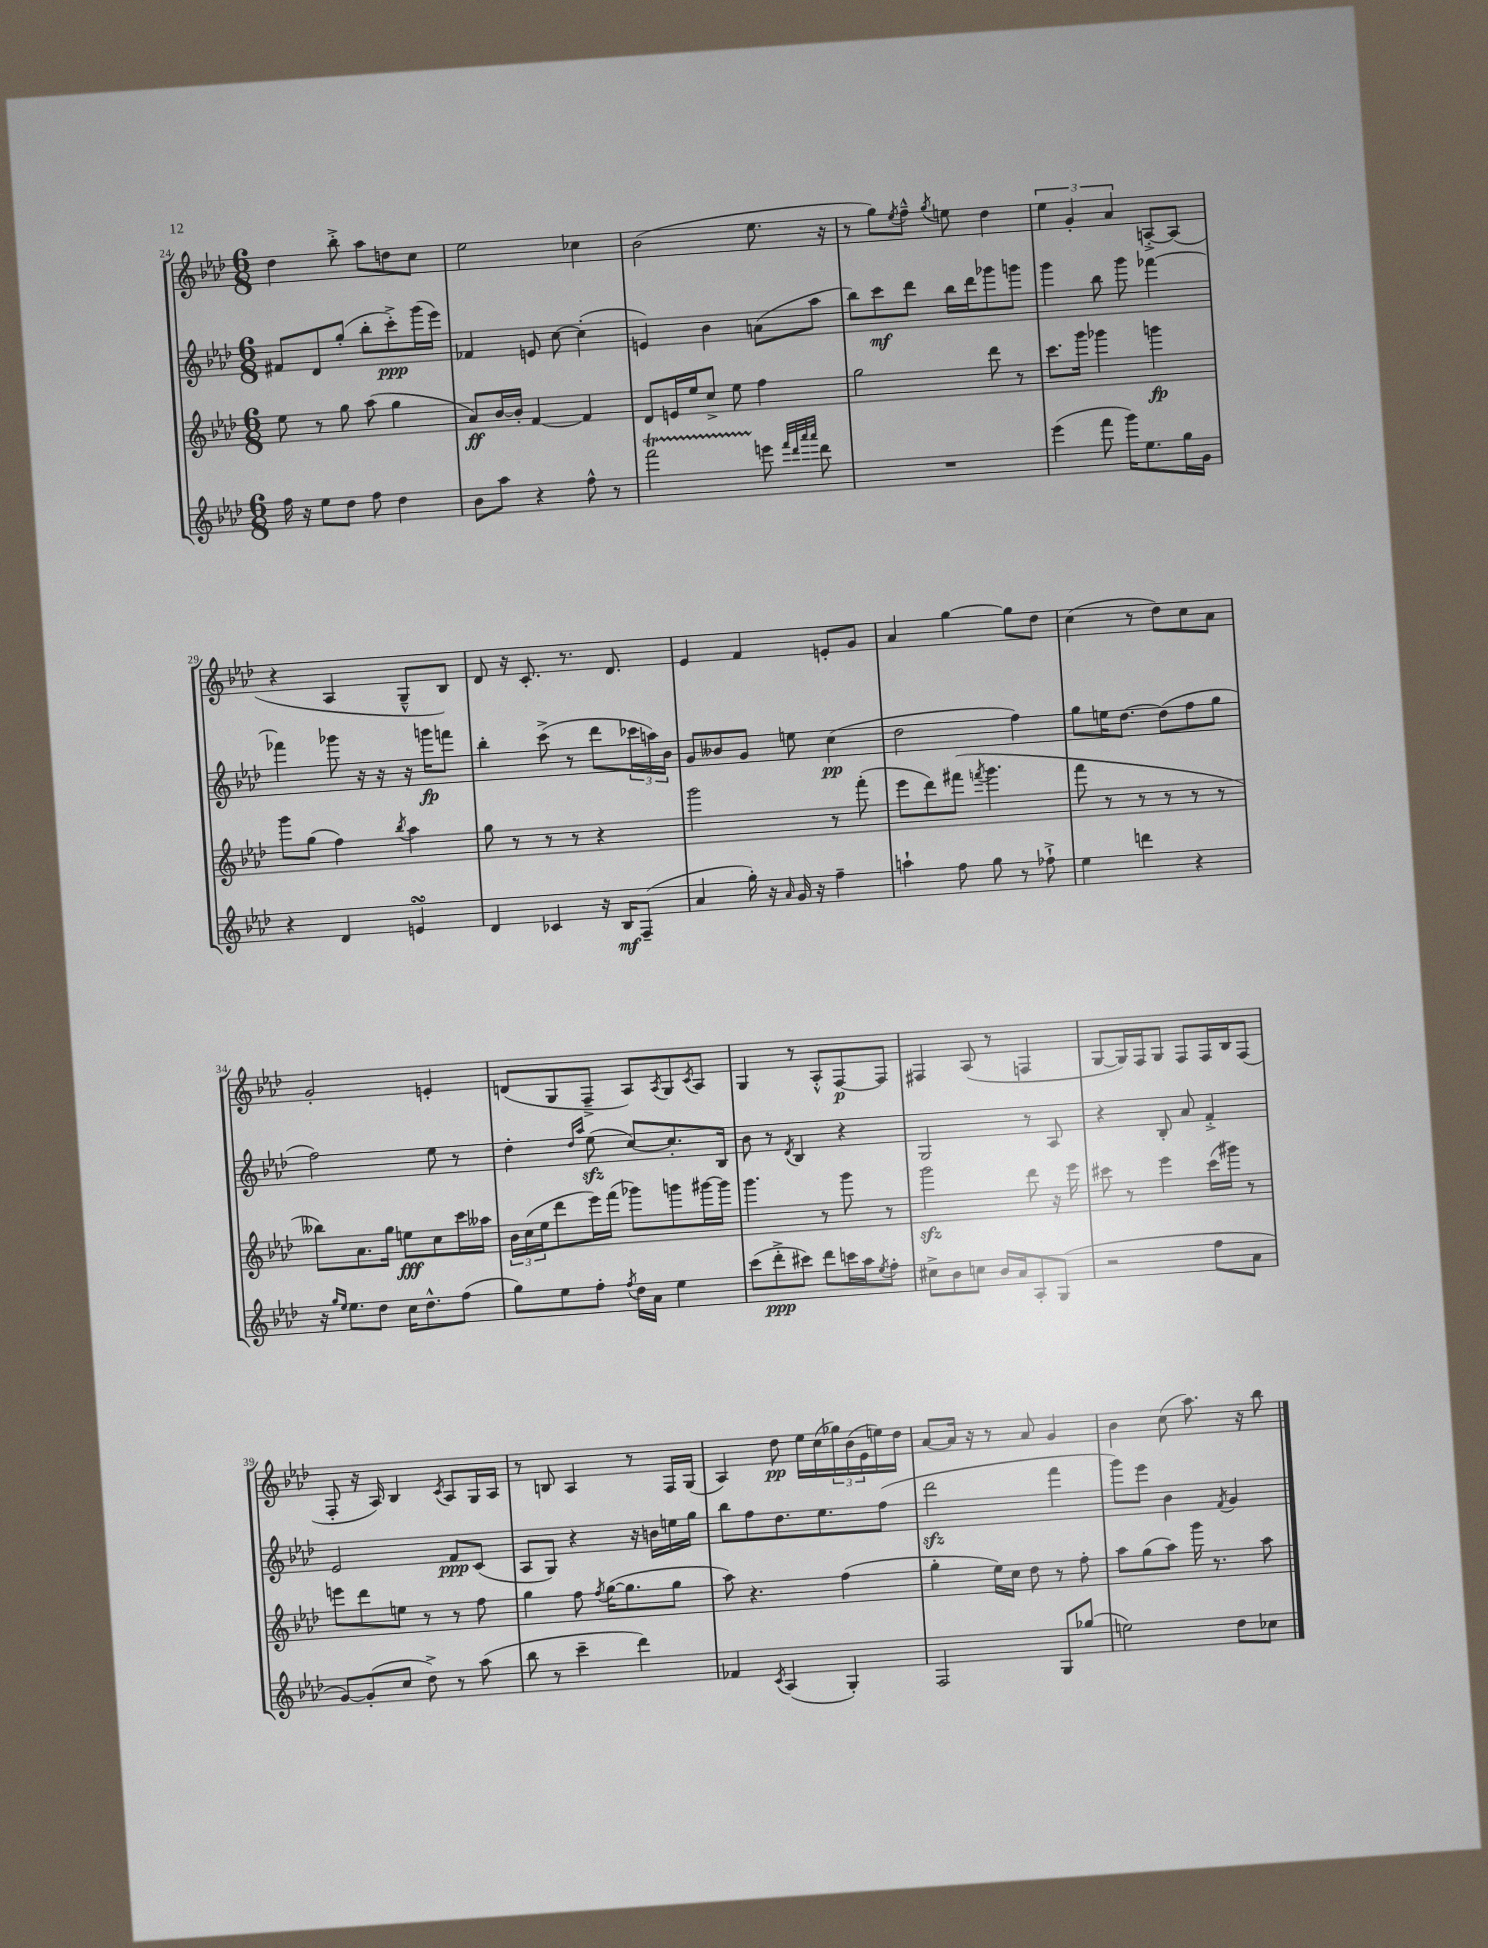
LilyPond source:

<<
\new StaffGroup <<
\new Staff = "s0" {
    \clef treble \key aes \major \numericTimeSignature \time 6/8
    des''4 bes''8-.-> aes''8 d''8 c''8 |
    ees''2 ces''4 |
    bes'2( ees''8. r16 |
    r8 g''8) \acciaccatura { ees''8 } f''8---^ \acciaccatura { g''8 } e''8 des''4 |
    \tuplet 3/2 { ees''4 g'4-. aes'4 } a8~-.-> a8( |
    r4 aes4 g8---^ bes8) |
    des'8 r16 c'8.-. r8. des'8. |
    ees'4 f'4 e'8-. g'8 |
    aes'4 g''4~ g''8 des''8 |
    c''4( r8 des''8) c''8 aes'8 |
    g'2-. e'4-. |
    d'8( g8 f8---> aes8) \acciaccatura { aes8 } g8 \acciaccatura { c'8 } aes8 |
    g4 r8 aes8-.-^ f8~\p f8 |
    fis4 aes8( r8 f4 |
    g8~ g16) f16 g8 f8 f16 bes16 f8( |
    f8-. r16 aes16) bes4 \acciaccatura { c'8 } aes8 g16 aes16 |
    r8 b8 aes4 r8 f16 g16( |
    aes4) des''8\pp ees''16 c''16( \tuplet 3/2 { ges''16) bes'16( ees'16 } e''16) des''16 |
    aes'8~ aes'16 r16 r8 aes'8 g'4 |
    bes'4 c''8( aes''8.) r16 bes''8 \bar "|." |
}
\new Staff = "s1" {
    \clef treble \key aes \major \numericTimeSignature \time 6/8
    fis'8 des'8 g''8-.( bes''8-. c'''8-.->\ppp) g'''16( ees'''16) |
    fes'4 e'8 c''8~ c''4-.( |
    e'4) bes'4 a'8( aes''8 |
    bes''8) c'''8\mf des'''8 bes''16 des'''16 ges'''8 g'''8 |
    g'''4 bes''8 g'''8 fes'''4~ |
    fes'''4 ges'''8 r16 r16 r16 g'''16\fp f'''8 |
    bes''4-. c'''8->( r8 des'''8 \tuplet 3/2 { ces'''16 a''16) bes'16 } |
    g'8 beses'8 g'8 e''8 c''4\pp( |
    des''2 f''4) |
    g''8 e''16 des''8.~ des''8( f''8 g''8 |
    f''2) ees''8 r8 |
    des''4-. \grace { des''16 aes''16 } ees''8\sfz( c''8~) c''8.-. bes16 |
    bes'8 r8 \acciaccatura { des'8 } bes4 r4 |
    g2 r8 aes8 |
    r4 bes8-. aes'8 f'4-.-> |
    ees'2 f'8\ppp c'8( |
    aes8 g8) r4 r16 b'16 e''16 g''16 |
    bes''8 f''8 des''8. ees''8. f''8( |
    des'''2\sfz f'''4 |
    g'''8) ees'''8 bes'4 \acciaccatura { f'8 } g'4 \bar "|." |
}
\new Staff = "s2" {
    \clef treble \key aes \major \numericTimeSignature \time 6/8
    ees''8 r8 g''8 aes''8( g''4 |
    aes'8\ff) bes'16~ bes'16-. f'4~ f'4 |
    des'8 e'16 ees''16 c''8-> ees''8 f''4 |
    g''2 des'''8 r8 |
    c'''8. g'''16 ges'''4 g'''4\fp |
    g'''8 g''8( f''4) \acciaccatura { bes''8 } aes''4 |
    g''8 r8 r8 r8 r4 |
    g'''2 r8 f'''8-.( |
    ees'''8 des'''8) fis'''8( \acciaccatura { f'''8 } g'''4. |
    f'''8 r8 r8 r8 r8 r8 |
    beses''8) aes'8. g''16 e''8\fff c''8 c'''16 aeses''16 |
    \tuplet 3/2 { bes'16 c''16( ees''16 } des'''8 ees'''16) f'''16( ges'''8) g'''8 gis'''16~ gis'''16 |
    g'''4. r8 g'''8 r8 |
    g'''2\sfz des'''8 r16 ees'''16 |
    cis'''8 r8 ees'''4 cis'''16( gis'''16) r8 |
    e'''8 des'''8 e''8 r8 r8 f''8 |
    g''4 f''8 \acciaccatura { f''8 } g''16~( g''8. g''8 |
    aes''8) r4. f''4( |
    g''4-. ees''16) c''16 des''8 r8 f''8-. |
    aes''8 g''8( aes''8) g'''16 r8. aes''8 \bar "|." |
}
\new Staff = "s3" {
    \clef treble \key aes \major \numericTimeSignature \time 6/8
    f''16 r16 ees''8 des''8 f''8 des''4 |
    bes'8 aes''8 r4 f''8-^ r8 |
    f'''2\startTrillSpan e'''8\stopTrillSpan \grace { f'''32 des'''32 aes'''32 aes'''32 } des'''8 |
    R2. |
    ees'''4( f'''8 g'''16) ees''8. g''16 g'16 |
    r4 des'4 e'4\turn |
    des'4 ces'4 r16 bes16\mf f8--( |
    aes'4 g''16-.) r16 \grace { aes'16 } g'16 r16 f''4-- |
    a''4-! f''8 g''8 r8 fes''8-!-> |
    ees''4 d'''4 r4 |
    r16 \grace { g''16 ees''16 } ees''8. des''8 c''16 des''8.-^ f''8( |
    g''8) ees''8 f''8-. \acciaccatura { f''8 } des''16 aes'16 ees''4 |
    c'''8( des'''8-.->\ppp cis'''8) des'''8 c'''16 aes''16 \acciaccatura { ees''8 } f''8-. |
    cis''8-> bes'8 c''8 bes'16 aes'16 aes8-. g8( |
    r2 f''8 aes'8 |
    g'8~) g'8-.( c''8 des''8->) r8 aes''8( |
    bes''8 r8 c'''4-- des'''4) |
    fes'4 \acciaccatura { c'8 } aes4( g4-.) |
    f2 g8 ges''8( |
    e''2) des''8 ces''8 \bar "|." |
}
>>
>>
\layout { \context { \Score currentBarNumber = #24 } }
